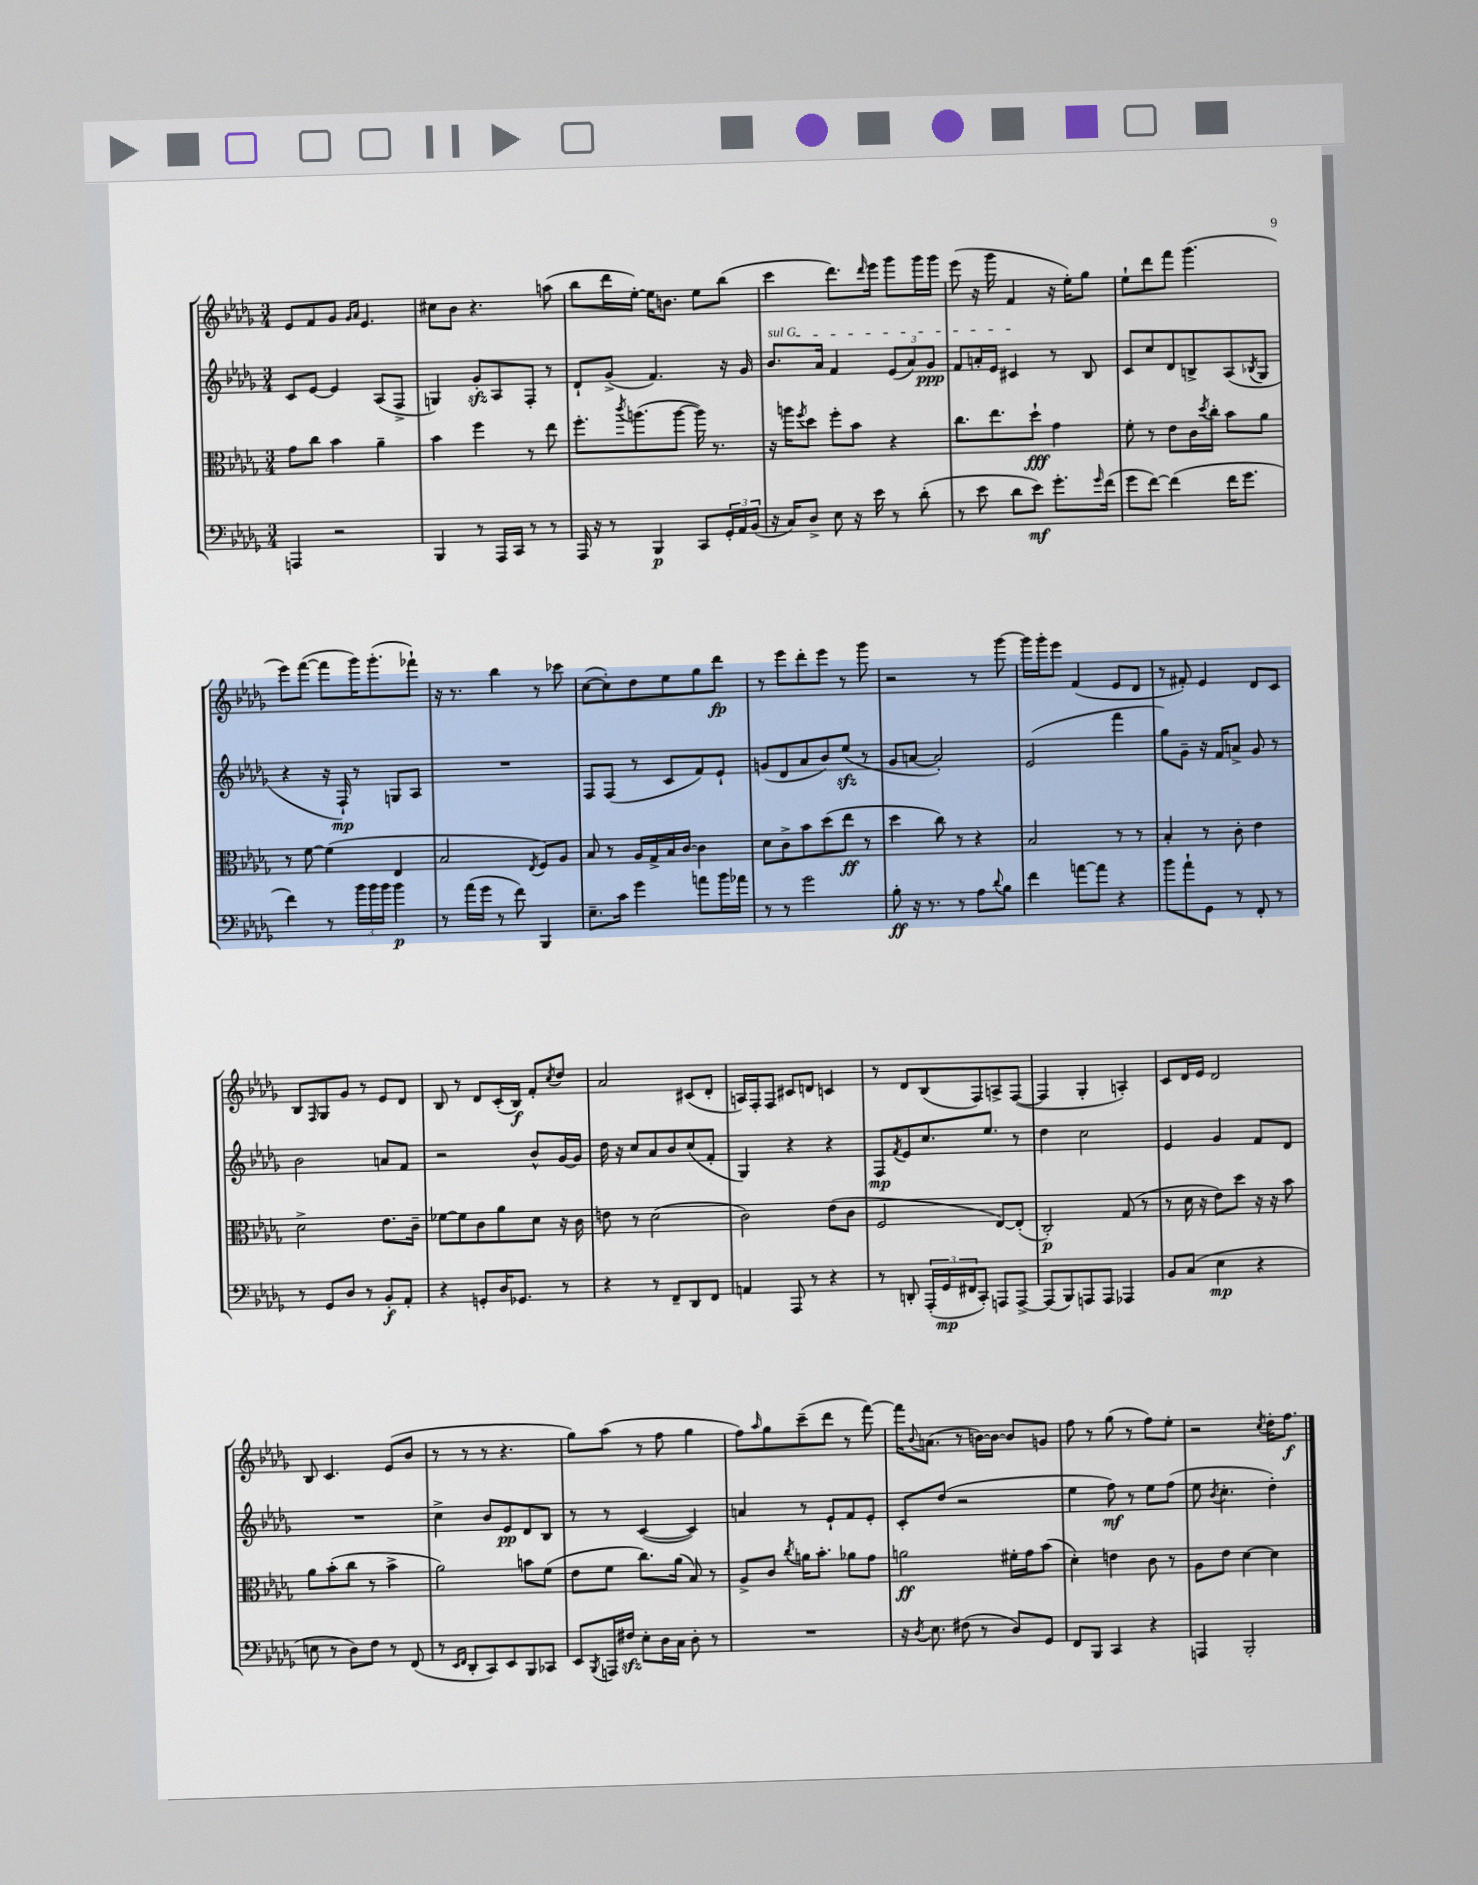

**kern	**kern	**kern	**kern
*staff4	*staff3	*staff2	*staff1
*clefF4	*clefC3	*clefG2	*clefG2
*k[b-e-a-d-g-]	*k[b-e-a-d-g-]	*k[b-e-a-d-g-]	*k[b-e-a-d-g-]
*M3/4	*M3/4	*M3/4	*M3/4
4AAA/	8g-\L	8c/L	8e-/L
.	8cc\J	[8e-/J	8f/
2r	4b-\	4e-/]	8g-/J
.	.	.	16qqg-/LL
.	.	.	16qqa-/JJ
.	.	.	4.e-/
.	4a-~\	(8A-/L	.
.	.	8F^/J	.
=	=	=	=
4BBB-/	4b-\	4G/)	8cc#\L
.	.	.	8b-\J
8r	4ff\	8g-'/L	4.r
16AAA-/LL	.	8A-/	.
16CC/JJ	.	.	.
8r	8r	8F'/J	.
8r	8ee-\	8r	(8aa\
=	=	=	=
16AAA-/	8.ff'\L	8d-`/L	8bb-\L
16r	.	.	.
8r	.	(8g-^/J	16ddd-\L
.	8qccc/	.	.
.	(8.aa\	.	[16ee-'\JJ)
4BBB-/	.	4.f/)	16ee-\]LK
.	.	.	8.b\J
.	[8aa\J	.	.
8CC/L	16aa\])	.	8ee-\L
.	8.r	.	.
24GG-'/L	.	16r	(8bb-\J
24AA-/	.	.	.
.	.	16g-/	.
(24BB-/JJ	.	.	.
=	=	=	=
16r	16r	8.b-/L	4ccc\
16C/LK)	16aa\LK	.	.
.	8qff/	.	.
8D-^/J	8dd-\J	.	.
.	.	16a-/Jk	.
8E-\	8ff'\L	4f/	8.ddd-\L)
16r	8b-\J	.	.
.	.	.	16qqddd-/
16e-\	.	.	16eee-\Jk
8r	4r	(12e-/L	8ggg-\L
.	.	12a-/)	.
(8d-'\	.	.	16ggg-\L
.	.	12g-/J	.
.	.	.	16ggg-\JJ
=	=	=	=
8r	8.cc\L	8f/L	(8eee-\
8e-\	.	16a'/L	16r
.	8.ee-\	16e-/JJ	16ggg-\
8d-\L	.	4c#/	4f/
8e-\J)	8dd-`\J	.	.
8.g-'\L	4g-\	8r	16r
.	.	.	16ee-'\LK)
.	.	8B-/	8gg-\J
16qqg-/	.	.	.
(16f\Jk	.	.	.
=	=	=	=
8g-\L	8f'\	8c/L	8ee-`\L
[8f\J)	8r	8cc/	8ddd-\
(4f\]	8e-\L	8d-/	8fff\J
.	16c\L	8B^/	(4.ggg-\
.	8qdd-/	.	.
.	16cc'\JJ	.	.
16f\LK	8b-\L	(8A-/	.
8.g-\J	.	.	.
.	.	8qB-/	.
.	8a-\J	8G-/J	.
=	=	=	=
4f\)	8r	4r	8eee-\L)
.	[8f\	.	([8fff\J
8r	(4f\]	16r	8fff\]L
.	.	16F`/)	.
24b-\LL	.	8r	16ggg-\K)
24b-\	.	.	.
.	.	.	(8.ggg-'\
24b-\JJ	.	.	.
4b-\	4E-/	8G/L	.
.	.	8A-/J	8fff-`\J)
=	=	=	=
8r	2B-/	2.r	16r
.	.	.	8.r
(16a-\LL	.	.	.
16g-\JJ	.	.	.
8r	.	.	4bb-\
8f\)	.	.	.
.	8qE-/	.	.
4BBB-/	8F/L)	.	8r
.	8A-/J	.	8ccc-\
=	=	=	=
8.E-~\L	8B-/	8F/L	([8cc\L
.	8r	(8F/J	8cc'\])
16c\Jk	.	.	.
4g-\	16A-/LL	8r	8dd-\
.	16G-^/	.	.
.	16B-/	8c/L	8ee-\
.	[16c/JJ	.	.
8a\L	4c\]	8f/)	8gg-\
16b-\L	.	8e-`/J	8ddd-\J
16a-\JJ	.	.	.
=	=	=	=
8r	8d-\L	(8g/L	8r
8r	8c^\	8d-/	8eee-\L
2g-\	8b-\	8a-/	8ddd-'\
.	(8dd-\	8b-/)	8eee-\J
.	8ee-\J	(8ee-/J	8r
.	8r	8r	8ggg-\
=	=	=	=
8B-'\	4dd-\	8g-/L	2r
16r	.	[8a/J	.
8.r	.	.	.
.	8cc\)	2a'/])	.
8r	8r	.	.
8A-\L	4r	.	8r
8qqd-/	.	.	.
8B-\J	.	.	[8ggg-\
=	=	=	=
4f\	2B-/	(2e-/	16ggg-\]LL
.	.	.	16ggg-'\J
.	.	.	8eee-\J
[8a\L	.	.	(4f/
8a\]J	.	.	.
4r	8r	4fff\	8e-/L
.	8r	.	8d-/J
=	=	=	=
8b-\L	4B-'/	8gg-\L)	8r
8a-`\	.	8g-~\J	8f#'/)
8GG-\J	8r	16r	4e-/
.	.	16f/LK	.
8r	8c'\	8a^/J	.
8FF'/	4e-\	8g-/	8d-/L
8r	.	8r	8c/J
=	=	=	=
8r	2d-^\	2b-\	8B-/L
.	.	.	16qqF/
8GG-/L	.	.	8G-/
8D-/J	.	.	8g-/J
8r	.	.	8r
8BB-'/L	8.e-\L	8a/L	8e-/L
8AA-'/J	.	8f/J	8d-/J
.	16c~\Jk	.	.
=	=	=	=
4r	[8f-\L	2r	8B-/
.	8f-\]	.	8r
8GG'/L	8c\	.	8d-/L
16D-/K	8a-\	.	(16c'/L
8.GG-/J	.	.	16B-/JJ)
.	8d-\J	8b-^^/L	8f'/L
.	.	.	8qcc/
8r	16r	[16g-/L	8dd-/J
.	16c\	16g-/]JJ	.
=	=	=	=
4r	8e\	16dd-\	2a-/
.	.	16r	.
.	8r	8cc/L	.
8r	(2d-\	8a-/	.
8FF~/L	.	8b-/	.
8DD-/	.	(8cc/	(8c#/L
8FF/J	.	8f'/J	8d-'/J
=	=	=	=
4AA/	2c\)	4G-/)	16A/LL)
.	.	.	16F'/J
.	.	.	8F/J
8AAA-/	.	4r	8c#/L
8r	.	.	8d/J
4r	(8e-\L	4r	4c/
.	8c\J	.	.
=	=	=	=
8r	2F/	8F/L	8r
.	.	8qf/	.
8DD'/	.	8e-/	8d-/L
(24AAA-'/LL	.	8.cc/	(8B-/
24GG-/	.	.	.
24FF#/J	.	.	.
8CC'/J)	.	.	8F/)
.	.	8.ee-/J	.
8AAA/L	[8E-/L)	.	8A^/
[8AAA^/J	(8E-'/]J	8r	([8F/J
=	=	=	=
(8AAA/]L	2C'/)	4dd-\	4F/]
8BBB-/)	.	.	.
8AAA/	.	2cc\	4G-'/
8AAA/J	.	.	.
4AAA-/	(8G-/	.	4A'/)
.	8r	.	.
=	=	=	=
8BB-/L	8r	4e-/	8c/L
(8C/J	16d-\	.	16d-/L
.	16r	.	16e-/JJ
4E-\	8e-\L)	4g-/	2d-/
.	8dd-\J	.	.
4r	16r	8f/L	.
.	16r	.	.
.	8b-\	8d-/J	.
=	=	=	=
8E\	8a-\L	2.r	8B-/
8r	(8b-'\	.	4.c/
8D-\L)	8cc\J	.	.
8F\J	8r	.	.
8r	4b-^\	.	(8e-/L
(8FF/	.	.	8b-/J
=	=	=	=
8r	2a-\)	4cc^\	8r
16qqEE-/LL	.	.	.
16qqFF/JJ	.	.	.
8DD-'/L	.	.	8r
8CC/)	.	8b-/L	8r
8EE-/	.	8e-/	4.r
8BBB-/	8b\L	8d-/	.
8CC-/J	(8f\J	8B-/J	.
=	=	=	=
8EE-/L	8e-\L	8r	8gg-\L)
8qBBB-/	.	.	.
16AAA/L	8f\J	8r	(8aa-\J
16F#/JJ	.	.	.
8E-'\L	8.cc\L)	([4c/	8r
16D-\L	.	.	8ff\
16C\JJ	(16a-\Jk	.	.
8D-'\	8B-/)	4c/])	4gg-\
8r	8r	.	.
=	=	=	=
2.r	8A-^/L	4a/	8ff\L)
.	.	.	16qqaa-/
.	8c/J	.	8gg-\
.	8qcc/	.	.
.	16a\LK	8r	(8ccc~\
.	8.b-'\J	.	.
.	.	8e-`/L	8ddd-\J
.	8a-\L	8f/	8r
.	8g-\J	8e-'/J	[8fff\)
=	=	=	=
16r	2a\	8c'/L	16fff\]LK
8qD-/	.	.	8qqb-/
8.E-\	.	.	(8.a\J
.	.	(8dd-/J	.
(8F#\	.	2r	8r
8r	.	.	[16b\LL)
.	.	.	16b\_JJ
8D-/L)	16f#'\LL	.	8b/]L
.	16g-\J	.	.
8GG-/J	(8b-\J	.	8g/J
=	=	=	=
8FF/L	4d-'\)	4ee-\	8ff\
8BBB-/J	.	.	8r
4CC/	4e\	8ff\)	(8gg-\
.	.	8r	8r
4r	8c\	8ee-\L	8ff\L)
.	8r	(8ff\J	8ee-'\J
=	=	=	=
4AAA/	8A-\L	8ee-\	2r
.	.	8qb-/	.
.	8e-\J	4.cc'\	.
2BBB-'/	[4d-\	.	.
.	.	.	8qcc/
.	4d-\]	4dd-'\)	16dd-'\LK
.	.	.	8.ff\J
==	==	==	==
*-	*-	*-	*-
